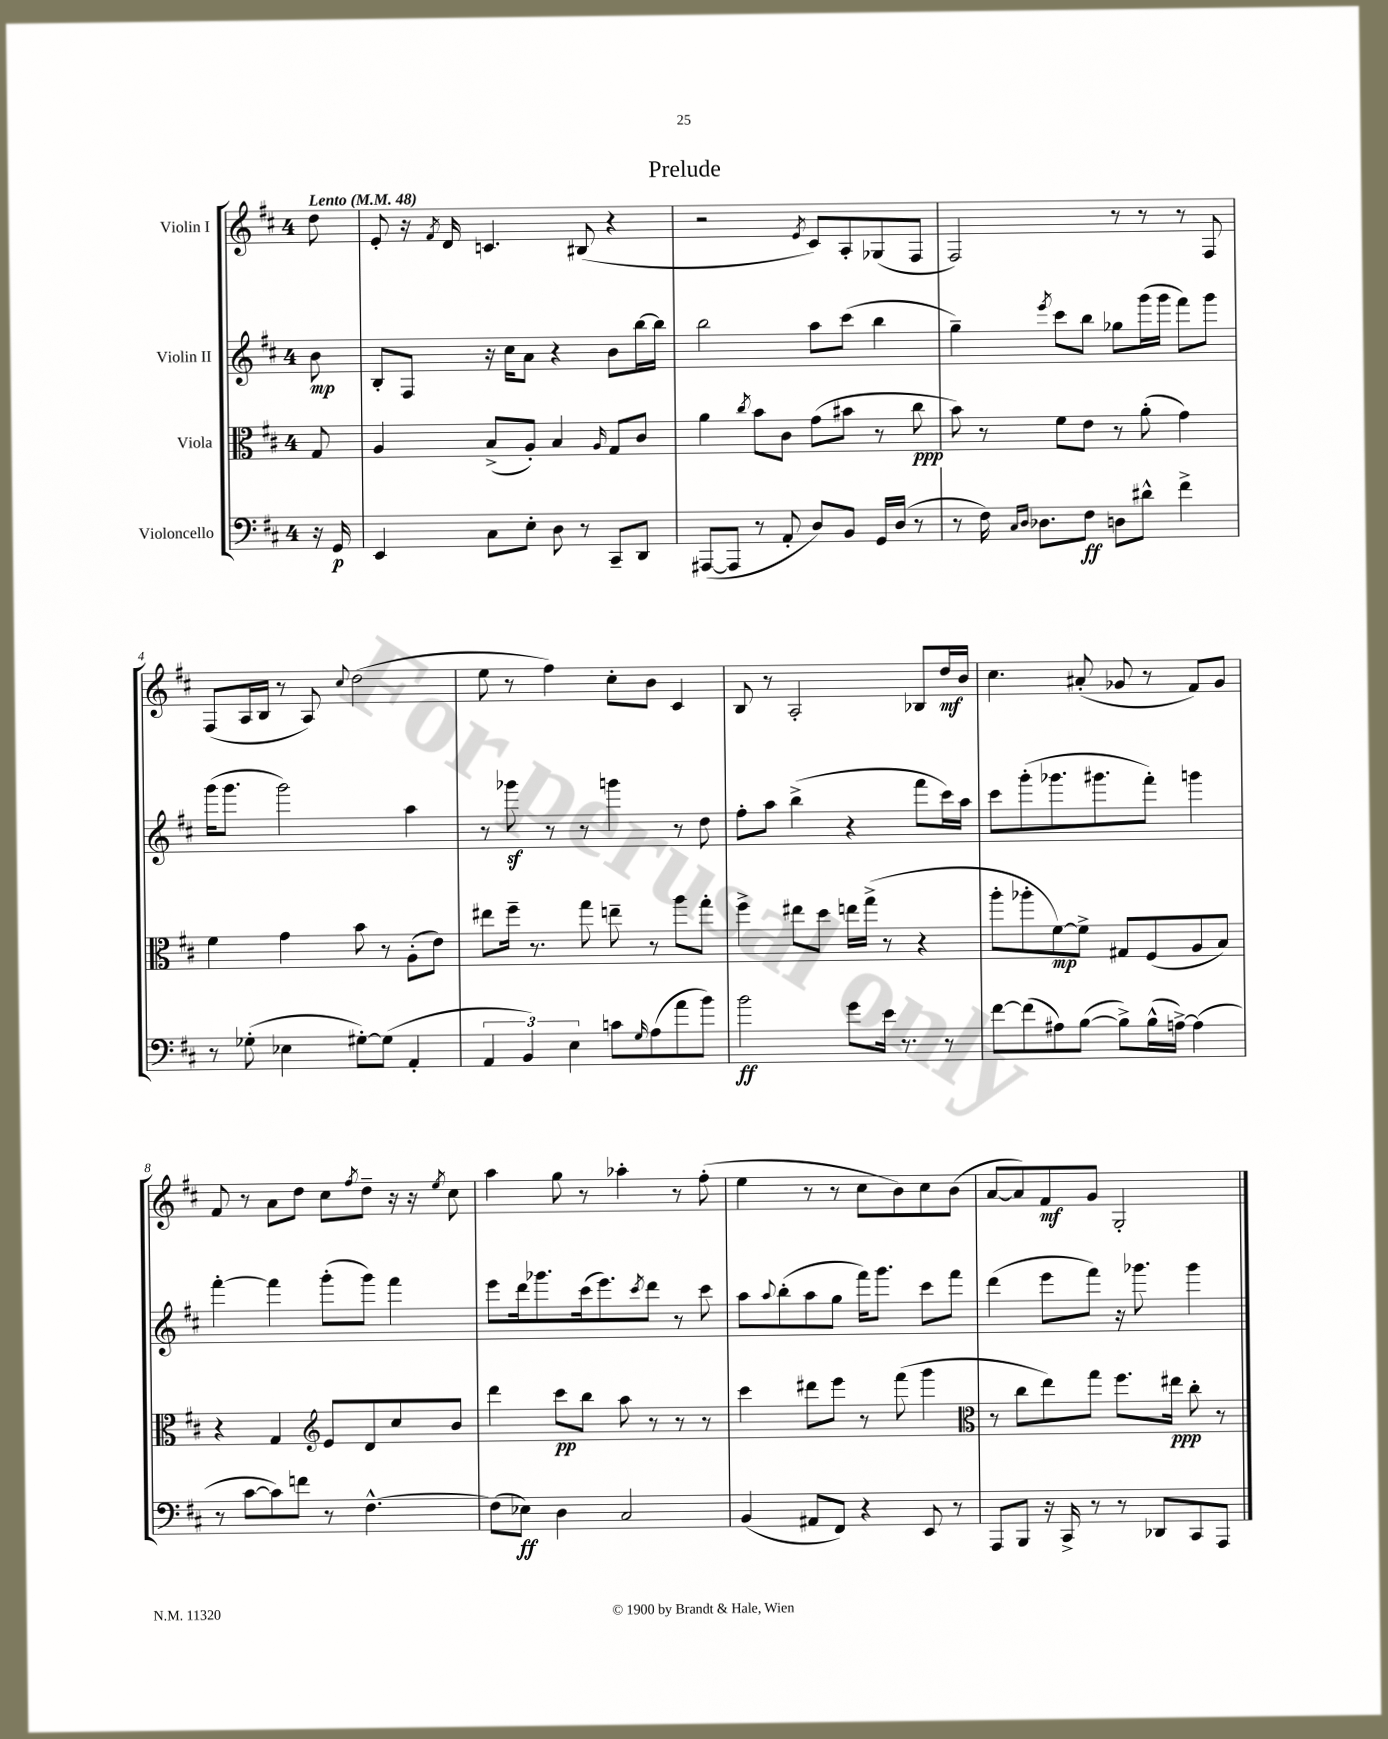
\header { title = "Prelude" }
<<
\new StaffGroup <<
\new Staff = "s0" \with { instrumentName = "Violin I" } {
    \clef treble \key d \major \once \override Staff.TimeSignature.style = #'single-digit \time 4/4 \partial 8 \tempo "Lento" 4 = 48
    d''8 |
    e'8-. r16 \acciaccatura { fis'8 } d'16 c'4. bis8( r4 |
    r2 \acciaccatura { e'8 } cis'8) a8-. ges8( fis8 |
    fis2) r8 r8 r8 fis8 |
    fis8( a16 b16 r8 a8) \appoggiatura { cis''8 } d''2( |
    e''8 r8 fis''4) cis''8-. b'8 cis'4 |
    b8 r8 a2-. bes8 d''16\mf b'16 |
    cis''4. ais'8-.( ges'8 r8 fis'8) ges'8 |
    fis'8 r8 a'8 d''8 cis''8 \acciaccatura { fis''8 } d''8-- r16 r16 \acciaccatura { e''8 } cis''8 |
    a''4 g''8 r8 aes''4-. r8 fis''8-.( |
    e''4 r8 r8 cis''8 b'8) cis''8 b'8( |
    a'8~ a'8) fis'8\mf g'8 g2-. \bar "|." |
}
\new Staff = "s1" \with { instrumentName = "Violin II" } {
    \clef treble \key d \major \once \override Staff.TimeSignature.style = #'single-digit \time 4/4 \partial 8
    b'8\mp |
    b8-. fis8 r16 cis''16 a'8 r4 b'8 b''16~ b''16 |
    b''2 a''8 cis'''8( b''4 |
    g''4--) \acciaccatura { e'''8 } cis'''8 b''8 ges''8 g'''16( g'''16 fis'''8) g'''8 |
    g'''16( g'''8. g'''2) a''4 |
    r8 ges'''8\sf r8 r8 g'''4 r8 d''8 |
    fis''8-. a''8 b''4->( r4 fis'''8 cis'''16) a''16 |
    cis'''8 g'''8-.( ges'''8. gis'''8. fis'''8-.) g'''4 |
    fis'''4~-. fis'''4 g'''8-.( g'''8) fis'''4 |
    e'''8 d'''16 ges'''8. cis'''16( e'''8.) \acciaccatura { cis'''8 } d'''8 r8 cis'''8 |
    a''8 \appoggiatura { a''8 } b''8-.( a''8 g''8 fis'''16) g'''8. cis'''8 fis'''8 |
    d'''4( e'''8 fis'''8) r16 ges'''8. ges'''4 \bar "|." |
}
\new Staff = "s2" \with { instrumentName = "Viola" } {
    \clef alto \key d \major \once \override Staff.TimeSignature.style = #'single-digit \time 4/4 \partial 8
    g8 |
    a4 b8->( a8-.) b4 \grace { a16 } g8 cis'8 |
    a'4 \acciaccatura { cis''8 } b'8 cis'8 g'8( bis'8 r8 cis''8\ppp |
    b'8) r8 fis'8 e'8 r8 a'8-.( g'4) |
    fis'4 g'4 b'8 r8 a8-.( e'8) |
    eis''8 fis''16-- r8. g''8 e''8-- r8 a''8 g''8-. |
    fis''4-> eis''8 d''8 e''16 g''16->( r8 r4 |
    a''8-. aes''8-. fis'8~\mp) fis'8-> gis8 fis8( a8 b8) |
    r4 g4 \clef treble e'8 d'8 cis''8 b'8 |
    d'''4 cis'''8\pp b''8 a''8 r8 r8 r8 |
    cis'''4 dis'''8 e'''8 r8 fis'''8( g'''4 |
    \clef alto r8 cis''8 e''8) g''8 fis''8. eis''16\ppp cis''8-. r8 \bar "|." |
}
\new Staff = "s3" \with { instrumentName = "Violoncello" } {
    \clef bass \key d \major \once \override Staff.TimeSignature.style = #'single-digit \time 4/4 \partial 8
    r16 g,16\p |
    e,4 cis8 e8-. d8 r8 cis,8-- d,8 |
    ais,,8~( ais,,8 r8 a,8-. d8) b,8 g,16 d16( r8 |
    r8 fis16) \grace { cis16 d16 } des8. fis8\ff d8 dis'8-^ fis'4-> |
    r8 ges8-.( ees4 gis8~-.) gis8( a,4-. |
    \tuplet 3/2 { a,4 b,4) e4 } c'8 \grace { g16 } a8( a'8 b'8) |
    b'2\ff g'8 e'16 r8. r8 |
    fis'8~ fis'8( ais8) b8~( b8->) b16-^( a16~->) a4( |
    r8 cis'8~ cis'8) f'8 r8 fis4.~-^ |
    fis8( ees8\ff) d4 cis2 |
    b,4( ais,8 fis,8) r4 e,8 r8 |
    a,,8 b,,8 r16 cis,16-> r8 r8 des,8 cis,8 a,,8 \bar "|." |
}
>>
>>
